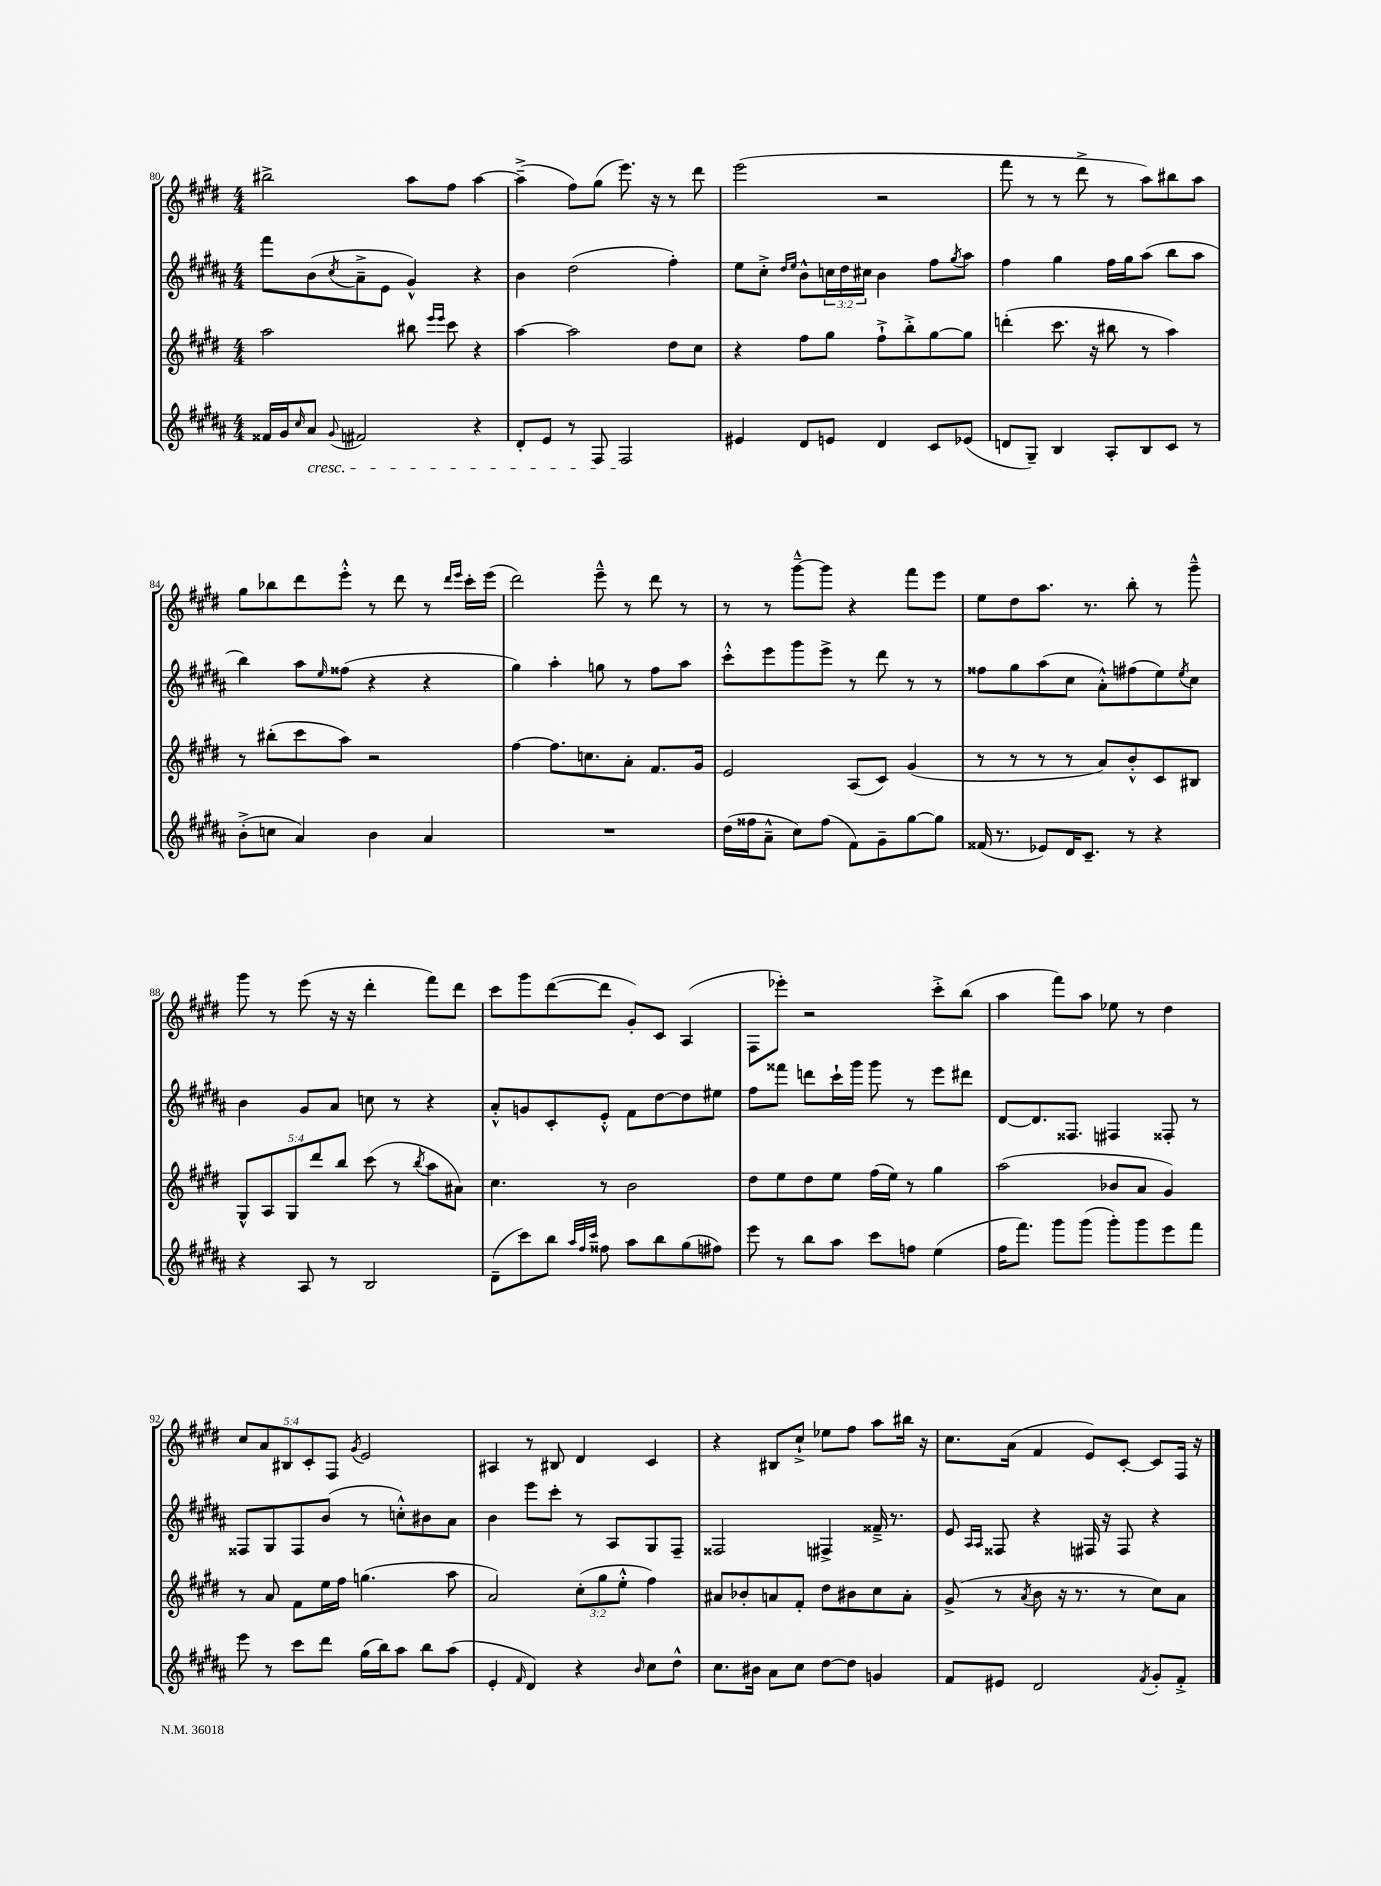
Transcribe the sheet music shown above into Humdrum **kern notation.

**kern	**kern	**kern	**kern
*staff4	*staff3	*staff2	*staff1
*clefG2	*clefG2	*clefG2	*clefG2
*k[f#c#g#d#a#]	*k[f#c#g#d#]	*k[f#c#g#d#a#]	*k[f#c#g#d#]
*M4/4	*M4/4	*M4/4	*M4/4
16f##	2aa	8fff#	2bb#^
16g#	.	.	.
16qqcc#	.	.	.
8a#	.	(8b	.
8qqg#	.	8qcc#	.
2f#	.	8a#~^	.
.	.	8e	.
.	8bb#	4g#^^)	8aa
.	16qqeee	.	.
.	16qqeee	.	.
.	8ccc#	.	8ff#
4r	4r	4r	[4aa
=	=	=	=
8d#'	[4aa	4b	(4aa~^]
8e	.	.	.
8r	2aa]	(2dd#	8ff#)
8F#	.	.	(8gg#
2F#	.	.	8.eee)
.	.	.	16r
.	8dd#	4ff#')	8r
.	8cc#	.	8ddd#
=	=	=	=
4e#	4r	8ee	(2eee
.	.	8cc#'^	.
.	.	16qqdd#	.
.	.	16qqee	.
8d#	8ff#	8b^^	.
8e	8gg#	24cc	.
.	.	24dd#	.
.	.	24cc#	.
4d#	8ff#`^	4b	2r
.	8bb'^	.	.
8c#	[8gg#	8ff#	.
.	.	8qgg#	.
(8e-	8gg#]	8aa#	.
=	=	=	=
8d	(4ddd'	4ff#	8fff#
8G#~)	.	.	8r
4B	8.ccc#	4gg#	8r
.	.	.	8ddd#^
.	16r	.	.
8A#'	8bb#	16ff#	8r
.	.	16gg#	.
8B	8r	(8aa#	8aa)
8c#	4aa)	8bb	8bb#
8r	.	8aa#	8aa
=	=	=	=
(8b'^	8r	4bb)	8gg#
8cc	(8bb#'	.	8bb-
4a#)	8ccc#	8aa#	8ddd#
.	.	16qqee	.
.	8aa)	(8ff##	8eee'^^
4b	2r	4r	8r
.	.	.	8ddd#
4a#	.	4r	8r
.	.	.	16qqddd#
.	.	.	16qqeee
.	.	.	16ccc#'
.	.	.	(16eee
=	=	=	=
1r	[4ff#	4gg#)	2ddd#)
.	8.ff#]	4aa#'	.
.	8.cc	.	.
.	.	8gg	8eee~^^
.	8a'	8r	8r
.	8.f#	8ff#	8ddd#
.	.	8aa#	8r
.	16g#	.	.
=	=	=	=
(16dd#	2e	8ccc#'^^	8r
16ff##	.	.	.
8a#~^^	.	8eee	8r
8cc#)	.	8ggg#	[8ggg#~^^
(8ff##	.	8eee^	8ggg#]
8f#)	(8A	8r	4r
8g#~	8c#)	8ddd#	.
[8gg#	(4g#	8r	8fff#
8gg#]	.	8r	8eee
=	=	=	=
(16f##	8r	8ff##	8ee
8.r	.	.	.
.	8r	8gg#	8dd#
8e-)	8r	(8aa#	8.aa
16d#	8r	8cc#	.
8.c#~	.	.	8.r
.	8a)	8a#'^^)	.
8r	8b'^^	(8ff#	8bb'
4r	8c#	8ee)	8r
.	.	8qee	.
.	8B#	8cc#	8ggg#~^^
=	=	=	=
4r	10G#^^	4b	8ggg#
.	10A	.	.
.	.	.	8r
.	10G#	.	.
8A#	.	8g#	(8eee
.	10ddd#	.	.
8r	.	8a#	16r
.	10bb	.	.
.	.	.	16r
2B	(8ccc#	8cc	4ddd#'
.	8r	8r	.
.	8qbb	.	.
.	8aa	4r	8fff#)
.	8a#)	.	8ddd#
=	=	=	=
(8d#~	4.cc#	8a#'^^	8ccc#
8ccc#)	.	8g	8ggg#
8bb	.	8c#'	([8ddd#
32qqaa#	.	.	.
32qqff#	.	.	.
32qqccc#	.	.	.
8ff##	8r	8e'^^	8ddd#]
8aa#	2b	8f#	8g#')
8bb	.	[8dd#	8c#
(8gg#	.	8dd#]	(4A
8ff#)	.	8ee#	.
=	=	=	=
8eee	8dd#	8ff#	8F#
8r	8ee	8fff##	8eee-')
8bb	8dd#	8ddd	2r
8aa#	8ee	16ccc#`	.
.	.	16ggg#	.
8ccc#	(16ff#	8ggg#	.
.	16ee)	.	.
8ff	8r	8r	.
(4ee	4gg#	8eee	8ccc#'^
.	.	8ddd#	(8bb
=	=	=	=
16ff#	(2aa	[8d#	4aa
8.fff#)	.	.	.
.	.	8.d#]	.
8ggg#	.	.	8fff#)
.	.	8.F##	.
(8ggg#	.	.	8aa
8ggg#')	8b-	4F#	8ee-
8ggg#	8a	.	8r
8eee	4g#)	8F##'	4dd#
8fff#	.	8r	.
=	=	=	=
8eee	8r	8F##	10cc#
.	.	.	10a
8r	8a	8G#	.
.	.	.	10B#
8ccc#	8f#	8F##	.
.	.	.	10c#'
8ddd#	16ee	(8b	.
.	.	.	10F#
.	16ff#	.	.
.	.	.	8qg#
(16gg#	(4.gg	8r	2e
16bb)	.	.	.
8aa#	.	8cc'^^)	.
8bb	.	8b#	.
(8aa#	8aa	8a#	.
=	=	=	=
4e'	2a)	4b	4A#
16qqf#	.	.	.
4d#)	.	8eee	8r
.	.	8ccc#'	8B#
4r	(12cc#'	8r	4d#
.	12gg#	.	.
.	.	8A#	.
.	12ee'^^	.	.
16qqb	.	.	.
8cc#	4ff#)	8G#	4c#
8dd#^^	.	8F#~	.
=	=	=	=
8.cc#	8a#	2F##	4r
.	8b-'	.	.
16b#	.	.	.
8a#	8a	.	8B#
8cc#	8f#'	.	8cc#`^
[8dd#	8dd#	4F#^	8ee-
8dd#]	8b#	.	8ff#
4g	8cc#	16f##~^	8aa
.	.	8.r	.
.	8a'	.	16bb#
.	.	.	16r
=	=	=	=
8f#	(8g#^	8e	8.cc#
.	.	16qqA#	.
.	.	16qqA#	.
8e#	8r	8F##	.
.	.	.	(16a
.	8qa	.	.
2d#	8b	4r	4f#
.	16r	.	.
.	8.r	.	.
.	.	16F#	8e)
.	.	16r	.
.	8r	8F#	[8c#'
8qf#	.	.	.
8g#'	8cc#)	4r	8c#]
8f#'^	8a	.	16F#
.	.	.	16r
==	==	==	==
*-	*-	*-	*-
